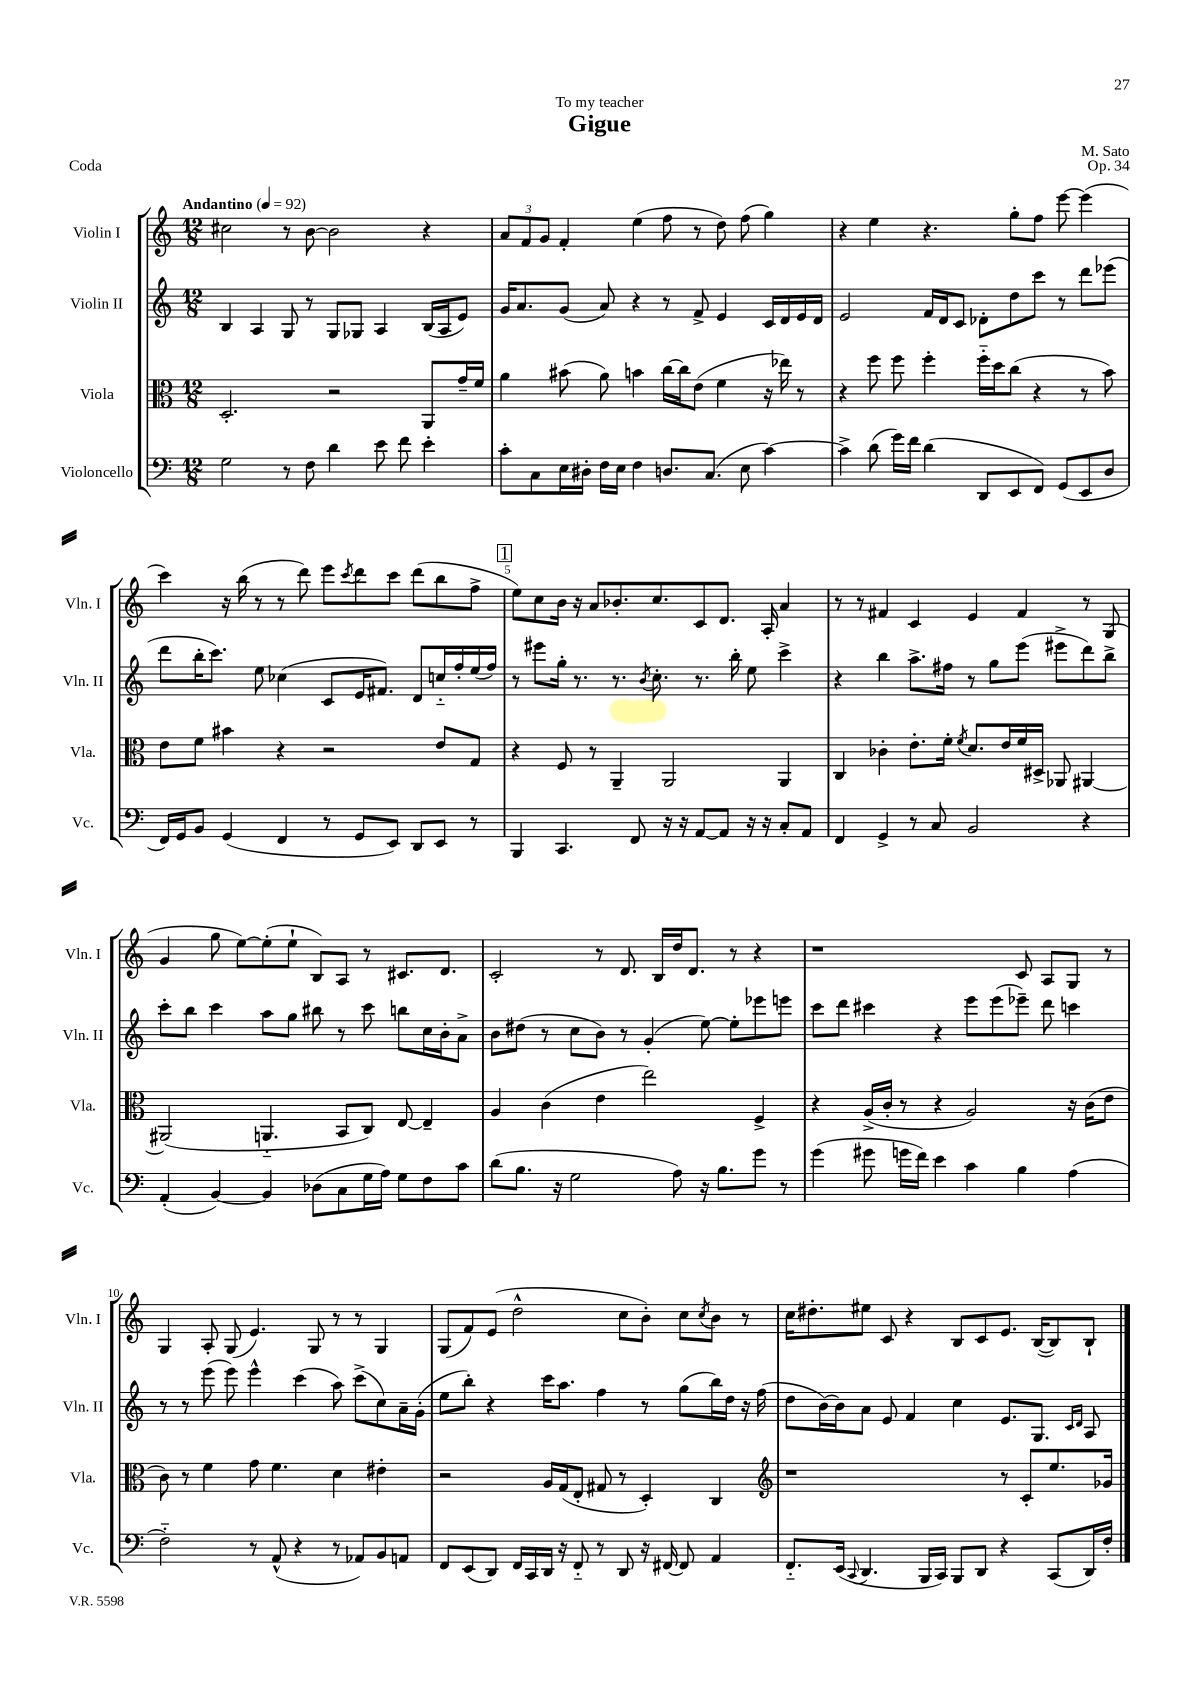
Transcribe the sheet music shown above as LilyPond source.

\header { title = "Gigue" composer = "M. Sato" dedication = "To my teacher" opus = "Op. 34" piece = "Coda" }
<<
\new StaffGroup <<
\new Staff = "s0" \with { instrumentName = "Violin I" shortInstrumentName = "Vln. I" } {
    \clef treble \key c \major \numericTimeSignature \time 12/8 \tempo "Andantino" 4 = 92
    cis''2 r8 b'8~ b'2 r4 |
    \tuplet 3/2 { a'8 f'8 g'8 } f'4-. e''4( f''8 r8 d''8) f''8( g''4) |
    r4 e''4 r4. g''8-. f''8 e'''8~ e'''4( |
    c'''4) r16 b''16( r8 r8 d'''8) e'''8 \acciaccatura { c'''8 } d'''8 c'''8 d'''8( b''8 f''8-> |
    \mark \markup { \box "1" } e''8) c''8 b'16 r16 a'8 bes'8.-. c''8. c'8 d'8. a16-. a'4 |
    r8 r8 fis'4 c'4 e'4 fis'4 r8 g8( |
    g'4 g''8 e''8~) e''8-.( e''8-! b8) a8 r8 cis'8. d'8. |
    c'2-. r8 d'8. b16 d''16 d'8. r8 r4 |
    r1 c'8 a8 g8 r8 |
    g4 a8-. g8( e'4.) g8 r8 r8 g4 |
    g8( f'8) e'8( d''2-^ c''8 b'8-.) c''8 \acciaccatura { c''8 } b'8 r8 |
    c''16 dis''8.-. eis''8 c'8 r4 b8 c'8 e'8. b16~( b8) b8-! \bar "|." |
}
\new Staff = "s1" \with { instrumentName = "Violin II" shortInstrumentName = "Vln. II" } {
    \clef treble \key c \major \numericTimeSignature \time 12/8
    b4 a4 g8 r8 g8 ges8 a4 b16( a16 e'8) |
    g'16 a'8. g'8( a'8) r4 r8 f'8-> e'4 c'16 d'16 e'16 d'16 |
    e'2 f'16 d'16 c'8 des'8-. d''8 c'''8 r8 d'''8 ees'''8( |
    d'''8 b''16-. c'''8.) e''8 ces''4( c'8 e'16 fis'8.) d'8 c''16-_ f''16-. e''16( f''16) |
    \mark \markup { \box "1" } r8 eis'''8 g''16-. r8. r8. \acciaccatura { b'8 } c''8.-. r8. b''16-. e''8 c'''4-> |
    r4 b''4 a''8.-> fis''16 r8 g''8 e'''8( eis'''8-> d'''8) b''8-> |
    c'''8-. b''8 c'''4 a''8 g''8 bis''8 r8 c'''8 b''8 c''16 b'16-. a'8-> |
    b'8 dis''8( r8 c''8 b'8) r8 g'4-.( e''8~) e''8-. ees'''8 e'''8 |
    c'''8 d'''8 cis'''4 r4 e'''8 e'''8( ees'''8--) d'''8 c'''4 |
    r8 r8 e'''8( e'''8) e'''4-^ c'''4( a''8) c'''8->( c''8) a'16-- g'16-.( |
    e''8 b''8-.) r4 c'''16 a''8. f''4 r8 g''8( b''16) d''16 r16 f''16( |
    d''8 b'16~) b'16 a'8 e'8 f'4 c''4 e'8. g8. \grace { c'16 d'16 } a8 \bar "|." |
}
\new Staff = "s2" \with { instrumentName = "Viola" shortInstrumentName = "Vla." } {
    \clef alto \key c \major \numericTimeSignature \time 12/8
    d2.-. r2 a,8 g'16-- f'16 |
    a'4 bis'8( a'8) b'4 c''16~ c''16 e'8( f'4 r16 ees''16) r8 |
    r4 f''8 f''8 f''4-. f''16-_ d''16 c''8( r4 r8 b'8) |
    e'8 f'8 bis'4 r4 r2 e'8 g8 |
    \mark \markup { \box "1" } r4 f8 r8 a,4-- a,2 a,4 |
    c4 ces'4-. e'8.-. f'16-. \acciaccatura { f'8 } d'8. e'16 f'16 dis16-> aes,8 ais,4~ |
    ais,2( a,4.-_ b,8 c8) e8~ e4-- |
    a4 c'4( e'4 e''2) f4-> |
    r4 a16->( c'16-. r8 r4 a2) r16 c'16( e'8 |
    c'8) r8 f'4 g'8 f'4. d'4 eis'4-. |
    r2 a16 g16( e8-. gis8 r8 d4-.) c4 |
    \clef treble r1 r8 c'8-. e''8. ges'16 \bar "|." |
}
\new Staff = "s3" \with { instrumentName = "Violoncello" shortInstrumentName = "Vc." } {
    \clef bass \key c \major \numericTimeSignature \time 12/8
    g2 r8 f8 d'4 e'8 f'8 e'4-. |
    c'8-. c8 e16 dis16-. f16 e16 f4 d8. c8.( e8 c'4~) |
    c'4-> d'8( g'16) f'16 d'4( d,8 e,8 f,8) g,8( e,8 d8 |
    f,16) g,16 b,8 g,4( f,4 r8 g,8 e,8) d,8 e,8 r8 |
    \mark \markup { \box "1" } b,,4 c,4. f,8 r16 r16 a,8~ a,8 r16 r16 c8-. a,8 |
    f,4 g,4-> r8 c8 b,2 r4 |
    a,4-.( b,4~) b,4 des8( c8 g16 a16) g8 f8 c'8 |
    d'8( b8. r16 g2 a8) r16 b8. g'8 r8 |
    g'4( gis'8 g'16 f'16) e'4 c'4 b4 a4( |
    f2-_) r8 a,8-^( r4 r8 aes,8) b,8 a,8 |
    f,8 e,8( d,8) f,16 c,16 d,16 r16 f,8-_ r8 d,8 r16 fis,16~ fis,8 a,4 |
    f,8.-_ e,16( \appoggiatura { c,8 } d,4. b,,16 c,16) b,,8 d,8 r4 c,8( d,16) f16-. \bar "|." |
}
>>
>>
\layout { \context { \Score \override BarNumber.break-visibility = ##(#f #t #t) barNumberVisibility = #(every-nth-bar-number-visible 5) } }
